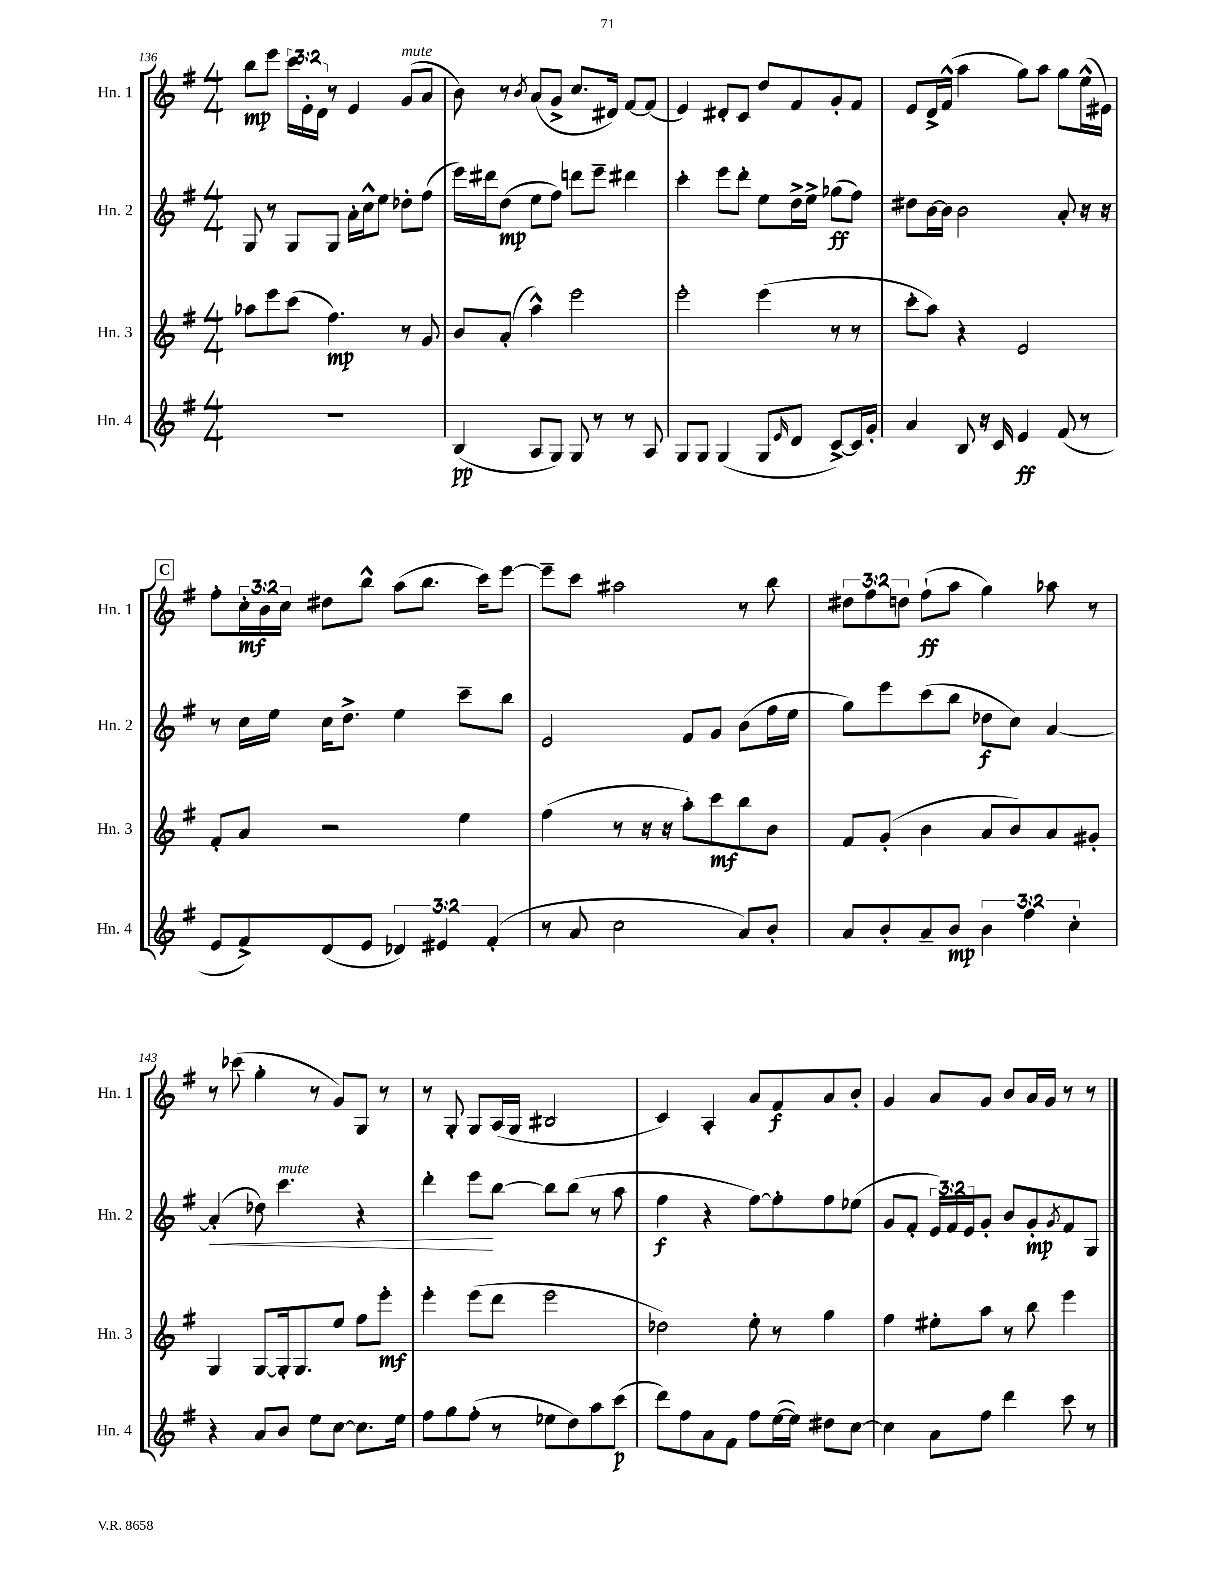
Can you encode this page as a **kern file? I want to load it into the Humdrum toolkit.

**kern	**kern	**kern	**kern
*staff4	*staff3	*staff2	*staff1
*clefG2	*clefG2	*clefG2	*clefG2
*k[f#]	*k[f#]	*k[f#]	*k[f#]
*M4/4	*M4/4	*M4/4	*M4/4
1r	8aa-\L	8G/	8bb\L
.	8eee\	8r	8eee\J
.	(8ccc\J	8G/L	24ccc\LL
.	.	.	24e'\
.	.	.	24d\JJ
.	4.ff#\)	8G/J	8r
.	.	16a'\LL	4e/
.	.	16cc^^\J	.
.	.	8ee\J	.
.	8r	8dd-'\L	(8g/L
.	8g/	(8ff#\J	8a/J
=	=	=	=
(4B/	8b/L	16eee\LL)	8b\)
.	.	16ddd#\J	.
.	(8a'/J	(8dd\J	8r
.	.	.	8qb/
8A/L	4aa^^\)	8ee\L	(8a/L
8G/J)	.	8ff#\J)	8g^/J
8G/	2eee\	8ddd\L	8.cc/L
8r	.	8eee~\J	.
.	.	.	16d#/Jk)
8r	.	4ddd#\	[8f#/L
8A/	.	.	(8f#/]J
=	=	=	=
8G/L	2eee'\	4ccc'\	4e/)
8G/J	.	.	.
(4G/	.	8eee\L	8d#'/L
.	.	8ddd'\J	8c/J
8G/L	(4eee\	8ee\L	8dd/L
16qqe/	.	.	.
8d/J	.	16dd^\L	8f#/
.	.	16ee^\JJ	.
[8c^/L)	8r	(8gg-\L	8g'/
16c/]L	8r	8ff#\J)	8f#/J
16g'/JJ	.	.	.
=	=	=	=
4a/	8ccc'\L	8dd#\L	8e/L
.	8aa\J)	[16b\L	16d^/L
.	.	16b\]JJ	(16f#^^/JJ
8B/	4r	2b\	4aa\
16r	.	.	.
16c/	.	.	.
4e/	2e/	.	8gg\L)
.	.	.	8aa\J
(8f#/	.	8a'/	8gg\L
8r	.	16r	(16ee^^\L
.	.	16r	16e#\JJ)
=	=	=	=
8e/L	8f#'/L	8r	8ff#'\L
8f#^/)	8a/J	16cc\LL	24cc'\L
.	.	.	24b\
.	.	16ee\JJ	.
.	.	.	24cc\JJ
(8d/	2r	16cc\LK	8dd#\L
.	.	8.dd^\J	.
8e/J	.	.	8bb^^\J
6d-/)	.	4ee\	(8aa\L
.	.	.	8.bb\J
6e#/	.	.	.
.	4ee\	8ccc~\L	.
.	.	.	16ccc\LK)
(6f#'/	.	.	.
.	.	8bb\J	[8eee\J
=	=	=	=
8r	(4ff#\	2e/	8eee~\]L
8a/	.	.	8ccc\J
2cc\	8r	.	2aa#\
.	16r	.	.
.	16r	.	.
.	8aa'\L)	8f#/L	.
.	8ccc\	8g/J	.
8a/L)	8bb\	(8b\L	8r
8b'/J	8b\J	16ff#\L	8bb\
.	.	16ee\JJ	.
=	=	=	=
8a/L	8f#/L	8gg\L)	12dd#\L
.	.	.	12ff#\
8b'/	(8g'/J	8eee\	.
.	.	.	12dd\J
8a~/	4b\	(8ccc\	(8ff#`\L
8b/J	.	8bb\J	8aa\J
6b\	8a/L	8dd-\L	4gg\)
.	8b/)	8cc\J)	.
6ff#\	.	.	.
.	8a/	[4a/	8aa-\
6cc'\	.	.	.
.	8g#'/J	.	8r
=	=	=	=
4r	4G/	(4a'/]	8r
.	.	.	(8ccc-\
8a/L	[8G/L	8dd-\)	4gg'\
8b/J	16G'/]k	4.ccc\	.
.	8.G/	.	.
8ee\L	.	.	8r
[8cc\J	8ee/J	.	8g/L)
8.cc\]L	8ff#\L	4r	8G/J
.	8eee'\J	.	8r
16ee\Jk	.	.	.
=	=	=	=
8ff#\L	4eee'\	4ddd'\	8r
8gg\	.	.	8G'/
(8ff#'\J	(8eee\L	8eee\L	8G/L
8r	8ddd\J	[8bb\J	(16A/L
.	.	.	16G/JJ
8ee-\L	2eee\	8bb\]L	2B#/
8dd\)	.	(8bb\J	.
8aa\	.	8r	.
(8ccc\J	.	8aa\	.
=	=	=	=
8ddd\L)	2dd-\)	4ff#\	4c/)
8ff#\	.	.	.
8a\	.	4r	4A'/
8f#\J	.	.	.
8ff#\L	8ee'\	[8ff#\L)	8a/L
([16ee\L	8r	8ff#'\]	8f#/
16ee\]JJ)	.	.	.
8dd#\L	4gg\	8ff#\	8a/
[8cc\J	.	(8ee-\J	8b'/J
=	=	=	=
4cc\]	4ff#\	8g/L	4g/
.	.	8f#'/J	.
8a\L	8ee#'\L	24e/LL)	8a/L
.	.	24f#/	.
.	.	24e/J	.
8ff#\J	8aa\J	8g'/J	8g/J
4ddd\	8r	8b/L	8b/L
.	8bb\	8g'/	16a/L
.	.	.	16g/JJ
.	.	8qg/	.
8ccc\	4eee\	8f#/	8r
8r	.	8G/J	8r
==	==	==	==
*-	*-	*-	*-
